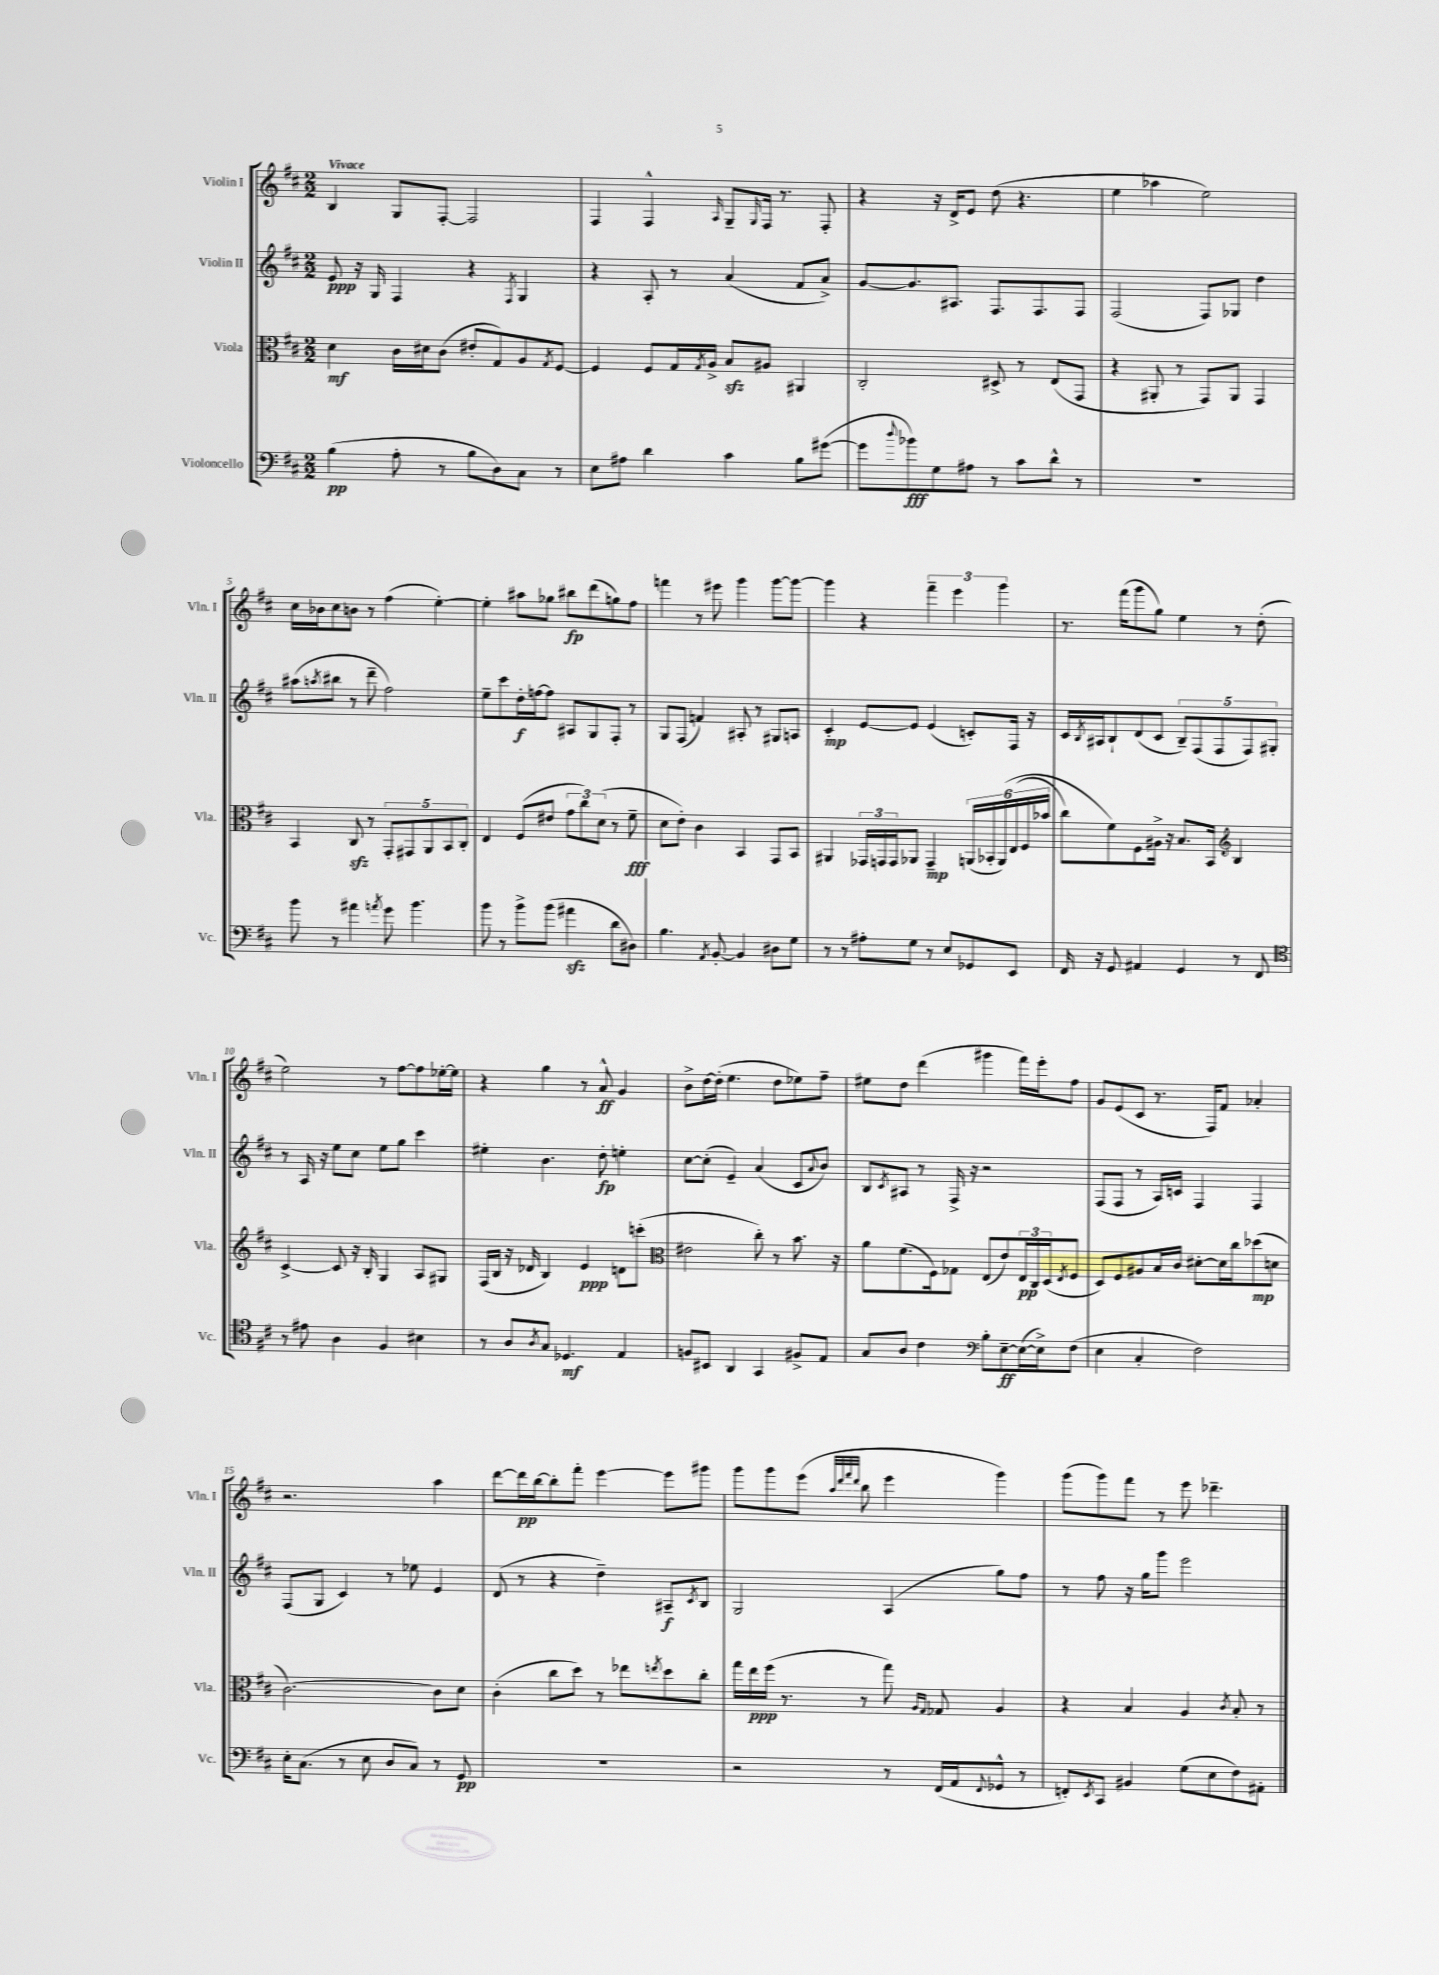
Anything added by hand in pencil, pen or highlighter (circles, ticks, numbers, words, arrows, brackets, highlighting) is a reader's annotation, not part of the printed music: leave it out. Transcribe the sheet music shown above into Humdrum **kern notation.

**kern	**kern	**kern	**kern
*staff4	*staff3	*staff2	*staff1
*clefF4	*clefC3	*clefG2	*clefG2
*k[f#c#]	*k[f#c#]	*k[f#c#]	*k[f#c#]
*M2/2	*M2/2	*M2/2	*M2/2
(4B	4d	8e	4B
.	.	16r	.
.	.	16G	.
8A'	16c#	4F#	8G
.	16d#	.	.
8r	(8c#	.	[8F#'
8B	8e#'	4r	2F#]
8D)	8G)	.	.
.	.	8qF#	.
8C#	8A	4G	.
.	8qG	.	.
8r	[8F#	.	.
=	=	=	=
8E	4F#]	4r	4F#
8A#	.	.	.
4d	8F#	8A'	4F#^^
.	16G	8r	.
.	8qG	.	.
.	16A^	.	.
.	.	.	16qqA
4c#	8B	(4a	8G~
.	.	.	16qqG
.	8A#	.	16F#
.	.	.	8.r
8B	4AA#	8f#	.
([8g#	.	8a^)	8F#'
=	=	=	=
8g#]	2C#'	[8g	4r
8qqdd	.	.	.
8b-)	.	8.g]	.
8G	.	.	16r
.	.	8.A#	16d^
8A#	.	.	8e
8r	8D#^	8.F#	(8dd
8c#	8r	.	4.r
.	.	8.F#	.
8d^^	(8E	.	.
8r	8GG	8F#	.
=	=	=	=
1r	4r	(2F#	4ee
.	8AA#'	.	4aa-
.	8r	.	.
.	8GG)	8F#)	2ee)
.	8AA#	8G-	.
.	4GG	4dd	.
=	=	=	=
8b	4BB	(8aa#	16cc#
.	.	.	16b-
.	.	8qaa	.
8r	.	8bb#	8cc#
4a#	8C#	8r	8b
.	8r	8ddd~	8r
8qa	.	.	.
8g	10GG'	2ff#)	(4ff#
.	10GG#	.	.
4.b	.	.	.
.	10AA	.	.
.	.	.	[4ee')
.	10BB	.	.
.	10C#'	.	.
=	=	=	=
8b	4E	8ee~	4ee']
8r	.	8ccc#	.
8b^	(8F#	16dd'	8aa#
.	.	[16ff	.
(8b	8e#	8ff]	8gg-
4a#	12g	8A#	8bb#
.	12cc#)	.	.
.	.	8G	(8ddd
.	(12d	.	.
8d	8r	8F#'	8gg)
8D#)	8f#~	8r	8ff#
=	=	=	=
4.B	8d	8G	4fff
.	8e')	(8F#	.
.	4c#	4f)	8r
8qAA	.	.	.
[8BB'	.	.	8eee#
4BB]	4BB	8A#'	4ggg
.	.	8r	.
8D#	8GG	8G#	[8ggg
8G	8BB	8A	8ggg_
=	=	=	=
8r	4AA#	4c#'	4ggg]
8r	.	.	.
8A#'	24GG-	[8e	4r
.	24GG	.	.
.	24GG	.	.
8G	8AA-	8e]	.
8r	4GG~	(4e	6fff#~
8E	.	.	.
.	.	.	6eee
8GG-	(24AA	8c')	.
.	24BB-'	.	.
.	&(24AA)	.	6ggg
8EE	(24E	16F#	.
.	24F#	.	.
.	.	16r	.
.	24b-	.	.
=	=	=	=
16FF#	8cc#)	16c#	8.r
.	.	8qB	.
16r	.	16A#	.
8GG	8f#&)	8B`	.
.	.	.	(16fff#
4AA#	8F#	(8d	8ggg
.	16A#^	8c#	8gg)
.	16r	.	.
4GG	8.B	10B~)	4ee
.	.	(10F#	.
.	16BB	.	.
.	.	10F#	.
*	*clefG2	*	*
8r	4B	.	8r
.	.	10F#)	.
8FF#	.	.	(8dd'
.	.	10G#'	.
=	=	=	=
*clefC4	*	*	*
8r	[4c#^	8r	2ee)
8e#	.	16A	.
.	.	16r	.
4A	8c#]	8ee	.
.	16r	8cc#	.
.	16B'	.	.
4F#	4G	8ee	8r
.	.	8gg	[8ff#
4B#	8A	4ccc#	8ff#]
.	8G#	.	[16ee-'
.	.	.	16ee-]
=	=	=	=
8r	(16F#	4ee#'	4r
.	16B	.	.
8A	16r	.	.
.	16d-	.	.
8qA	.	.	.
8G	4B)	4.b	4gg
4.D-	.	.	.
.	4e	.	8r
.	.	8dd'	8a^^
4E	8d	4ee'	4g
.	(8ccc'	.	.
=	=	=	=
*	*clefC3	*	*
8F	2e#	[8cc#	8b^
8BB#	.	(8cc#']	[16dd
.	.	.	(16dd']
4AA	.	4e~)	4.ee
4GG	8cc#')	(4a	.
.	8r	.	8dd
8F#^	8.b	8c#	8ee-)
.	.	8qqa	.
8E	.	8b)	8ff#~
.	16r	.	.
=	=	=	=
8G	8a	8B	8ee#
.	.	8qc#	.
8A	(8.f#	8A#	8dd
4c#	.	8r	(4ddd
.	16F#)	.	.
.	8G-	16F#^	.
.	.	16r	.
*clefF4	*	*	*
8B'	(8E	2r	4ggg#
[8E~	8e)	.	.
(16E_	24E	.	16fff#)
.	24C#	.	.
16E^])	.	.	16eee'
.	(24D	.	.
.	8qE	.	.
(8F#	8F#	.	8ff#
=	=	=	=
4E	8D)	(8F#	8g
.	8F#	8F#	(8e
4C#'	8A#	8r	8c#
.	16B	16A)	8.r
.	16c#	16c	.
2F#)	[8d#'	4F#	.
.	.	.	16F#)
.	16d#]	.	8f#
.	16cc#	.	.
.	(8dd-	4F#	4a-'
.	8d	.	.
=	=	=	=
16E'	[2.c#)	(8F#	2.r
(8.C#	.	.	.
.	.	8G	.
8r	.	4c#)	.
8E	.	.	.
8D	.	8r	.
8C#)	.	8ee-	.
8r	8c#]	4e	4aa
8GG	8d	.	.
=	=	=	=
1r	(4c#'	(8d	[8ddd
.	.	8r	16ddd]
.	.	.	[16bb
.	8cc#	4r	8bb']
.	8dd)	.	8fff#'
.	8r	4dd~)	[4eee
.	8ee-	.	.
.	8qee	.	.
.	8dd	8A#~	8eee]
.	.	8qc#	.
.	8cc#'	8B	8ggg#
=	=	=	=
2r	16gg	2G	8ggg
.	16ee	.	.
.	(16ff#	.	8ggg
.	8.r	.	.
.	.	.	(8eee
.	.	.	32qqaa
.	.	.	32qqddd
.	.	.	32qqfff#
.	.	.	32qqddd
.	8r	.	8bb
8r	8gg)	(4A	4eee
.	16qqA	.	.
.	16qqG	.	.
(16FF#	8G-	.	.
16AA	.	.	.
8qqFF#	.	.	.
8GG-^^	4A	8gg)	4ggg)
8r	.	8ff#	.
=	=	=	=
8FF')	4r	8r	(8ggg
8qEE	.	.	.
8CC#	.	8ff#	8ggg)
4BB#	4B	16r	8fff#
.	.	16gg	.
.	.	8ggg	8r
(8G	4A	2eee	8eee
8E	.	.	4.ddd-~
.	8qc#	.	.
8F#)	8B'	.	.
8AA#'	8r	.	.
==	==	==	==
*-	*-	*-	*-
